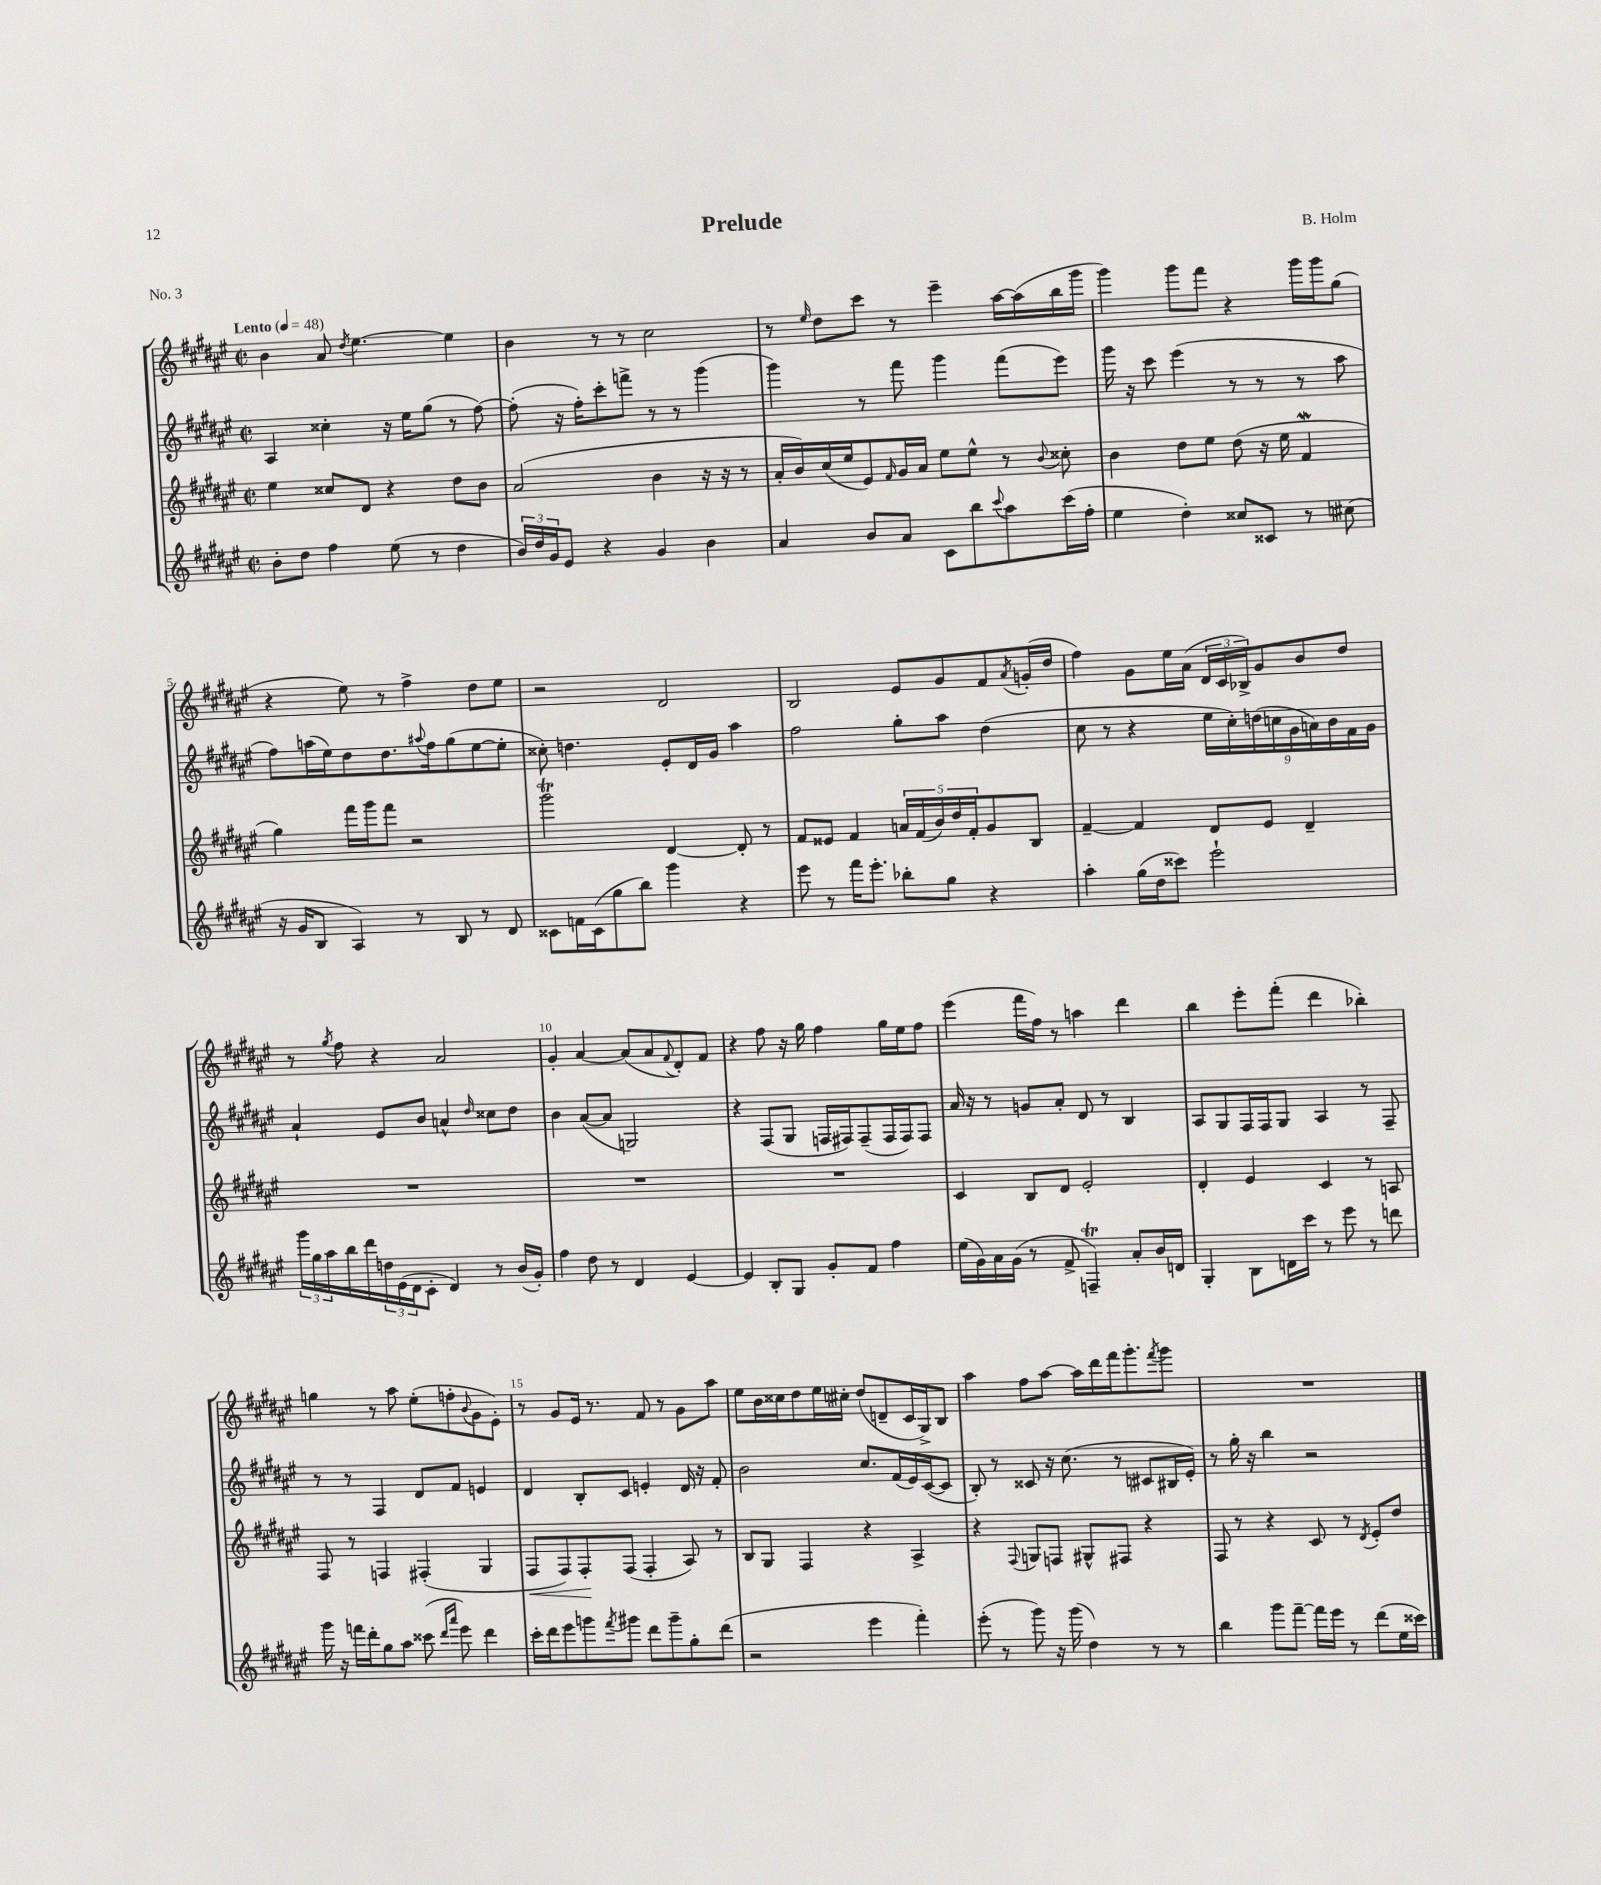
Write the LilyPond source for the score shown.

\header { title = "Prelude" composer = "B. Holm" piece = "No. 3" }
<<
\new StaffGroup <<
\new Staff = "s0" {
    \clef treble \key fis \major \defaultTimeSignature \time 2/2 \tempo "Lento" 4 = 48
    b'4 ais'8 \acciaccatura { dis''8 } eis''4.~ eis''4 |
    b'4 r8 r8 cis''2 |
    r8 \grace { eis''16 } dis''8 cis'''8 r8 eis'''4-- ais''16~ ais''16( b''16 gis'''16 |
    gis'''4) gis'''8 fis'''8 r4 gis'''16 gis'''16 gis''8( |
    r4 eis''8) r8 fis''4-> dis''8 eis''8 |
    r2 dis'2 |
    b2 eis'8 gis'8 fis'8 \acciaccatura { ais'8 } g'16-.( dis''16 |
    fis''4) gis'8 eis''16 ais'16( \tuplet 3/2 { dis'16 cis'16 bes16->) } gis'8 b'8 dis''8 |
    r8 \acciaccatura { gis''8 } fis''8 r4 ais'2 |
    gis'4-. ais'4~ ais'8( ais'8 \appoggiatura { fis'8 } dis'8-.) fis'8 |
    r4 fis''8 r16 gis''16 fis''4 gis''16 eis''16 fis''8 |
    eis'''4( fis'''16 fis''16) r8 a''4 dis'''4 |
    b''4 eis'''8-. fis'''8-.( dis'''4 bes''4-.) |
    g''4 r8 ais''8 eis''8-.( f''8-. \appoggiatura { b'8 } gis'8 eis'8-.) |
    r8 gis'8 eis'16 r8. fis'8 r8 gis'8 ais''8 |
    eis''8 b'16 cisis''16 dis''8 eis''16 cis''16-. dis''8( d'8-- cis'16 gis16->) b8 |
    ais''4 fis''8 ais''8~ ais''16 dis'''16 fis'''16 gis'''8.-. \acciaccatura { fis'''8 } gis'''8 |
    R1 \bar "|." |
}
\new Staff = "s1" {
    \clef treble \key fis \major \defaultTimeSignature \time 2/2
    ais4 cisis''4-. r16 eis''16 gis''8( r8 fis''8~) |
    fis''8-.( r16 fis''16-.) cis'''8-. f'''8-> r8 r8 gis'''4( |
    gis'''4) r8 fis'''8 gis'''4 fis'''8( eis'''8) |
    gis'''16 r16 cis'''8 eis'''4( r8 r8 r8 ais''8 |
    fis''8) a''16( eis''16) dis''8 dis''8. \appoggiatura { ais''8 } fis''16 gis''8( eis''8~ eis''8-. |
    cisis''8-.) d''4. eis'8-. dis'16 gis'16 ais''4 |
    fis''2 gis''8-. ais''8 dis''4( |
    cis''8 r8 r4 \tuplet 9/8 { eis''16 cis''16-.) d''16( c''16 gis'16 a'16) b'16 fis'16 gis'16 } |
    ais'4-! eis'8 b'8 a'4-^ \grace { dis''16 } cisis''8 dis''8 |
    b'4 ais'8~( ais'8 g2) |
    r4 fis8( gis8 f16 fis16) fis8--( fis16 fis16) fis8 |
    ais'16 r16 r8 g'8 ais'8-. dis'8 r8 b4 |
    ais8 gis8 fis16 fis16 gis8 ais4 r8 fis8-- |
    r8 r8 fis4 dis'8 fis'8 e'4 |
    dis'4 b8-. cis'8 e'4-. dis'16 r16 fis'8-. |
    b'2 cis''8. fis'16( eis'16) cis'16~( cis'8 |
    b8-.) r8 cisis'8 r16 cis''8.( r8 cis'8 bis16 eis'16-.) |
    r8 gis''16-. r16 b''4 r2 \bar "|." |
}
\new Staff = "s2" {
    \clef treble \key fis \major \defaultTimeSignature \time 2/2
    eis''4 cisis''8 dis'8 r4 dis''8 b'8 |
    ais'2( b'4 r16 r16 r8 |
    ais'16-. b'16) cis''16( eis''16 eis'8) \grace { fis'16 } gis'16 ais'16 eis''8 eis''8-^ r8 \appoggiatura { b'8 } cisis''8-. |
    b'4 dis''8 eis''8 dis''8( r16 eis''16 fis'4\mordent |
    gis''4) fis'''16 gis'''16 fis'''8 r2 |
    gis'''2\trill dis'4~ dis'8-. r8 |
    fis'8 eisis'8 fis'4 \tuplet 5/4 { a'16 fis'16( b'16) dis''16 fis'16-. } gis'8 b8 |
    fis'4~-- fis'4 dis'8 eis'8 dis'4-- |
    R1 |
    R1 |
    R1 |
    cis'4 b8 dis'8 eis'2-. |
    dis'4-. eis'4 cis'4 r8 a8 |
    fis8 r8 f4 fis4-.( gis4 |
    fis8\< fis8) fis8-.\! fis8( fis4-. ais8) r8 |
    b8 gis8 fis4 r4 ais4-> |
    r4 \appoggiatura { fis8 } g8 f8 gis8-^ fis8 r4 |
    fis8 r8 r4 cis'8 r8 \acciaccatura { dis'8 } eis'8-. dis''8 \bar "|." |
}
\new Staff = "s3" {
    \clef treble \key fis \major \defaultTimeSignature \time 2/2
    b'8-. dis''8 fis''4 eis''8( r8 dis''4 |
    \tuplet 3/2 { b'16) dis''16 gis'16 } eis'8 r4 gis'4 b'4 |
    ais'4 b'8 ais'8 cis'8 b''8 \appoggiatura { cis'''8 } ais''8 cis'''16( fis''16-. |
    eis''4 dis''4-.) cisis''8 cisis'8 r8 cis''8( |
    r16 gis'16 b8 ais4) r8 b8 r8 dis'8 |
    cisis'8 f'16 cisis'16( gis''8 b''8) gis'''4 r4 |
    eis'''8 r8 fis'''16 eis'''8.-. bes''8-. gis''8 r4 |
    ais''4-. gis''16( dis''16 cisis'''8) eis'''2-! |
    \tuplet 3/2 { gis'''16 gis''16 ais''16 } b''16 dis'''16 \tuplet 3/2 { d''16 eis'16( dis'16 } cis'8-. dis'4) r8 b'16( gis'16-.) |
    fis''4 dis''8 r8 dis'4 eis'4~ |
    eis'4 b8-. gis8 gis'8-. fis'8 fis''4 |
    eis''16( gis'16) ais'16 gis'16( r8 fis'8-> f4--\trill) ais'8-. b'16 d'16 |
    gis4-. b8 d'16 cis'''16 r8 eis'''8 r8 d'''8 |
    gis'''16 r16 f'''16 dis'''16-. gis''8 ais''8 cisis'''8( \grace { dis'''16 ais'''16 } eis'''8) dis'''4 |
    cis'''16-. dis'''16 eis'''8 g'''8 \acciaccatura { fis'''8 } gis'''8 dis'''8 gis'''8-- gis''8-. dis'''8( |
    r2 eis'''4 fis'''4-.) |
    eis'''8-.( r8 gis'''8) r16 gis'''16( dis''4) r8 r8 |
    b''4 gis'''8 fis'''8~-- fis'''16 eis'''16 r8 dis'''8( eis''16 cisis'''16) \bar "|." |
}
>>
>>
\layout { \context { \Score \override BarNumber.break-visibility = ##(#f #t #t) barNumberVisibility = #(every-nth-bar-number-visible 5) } }
